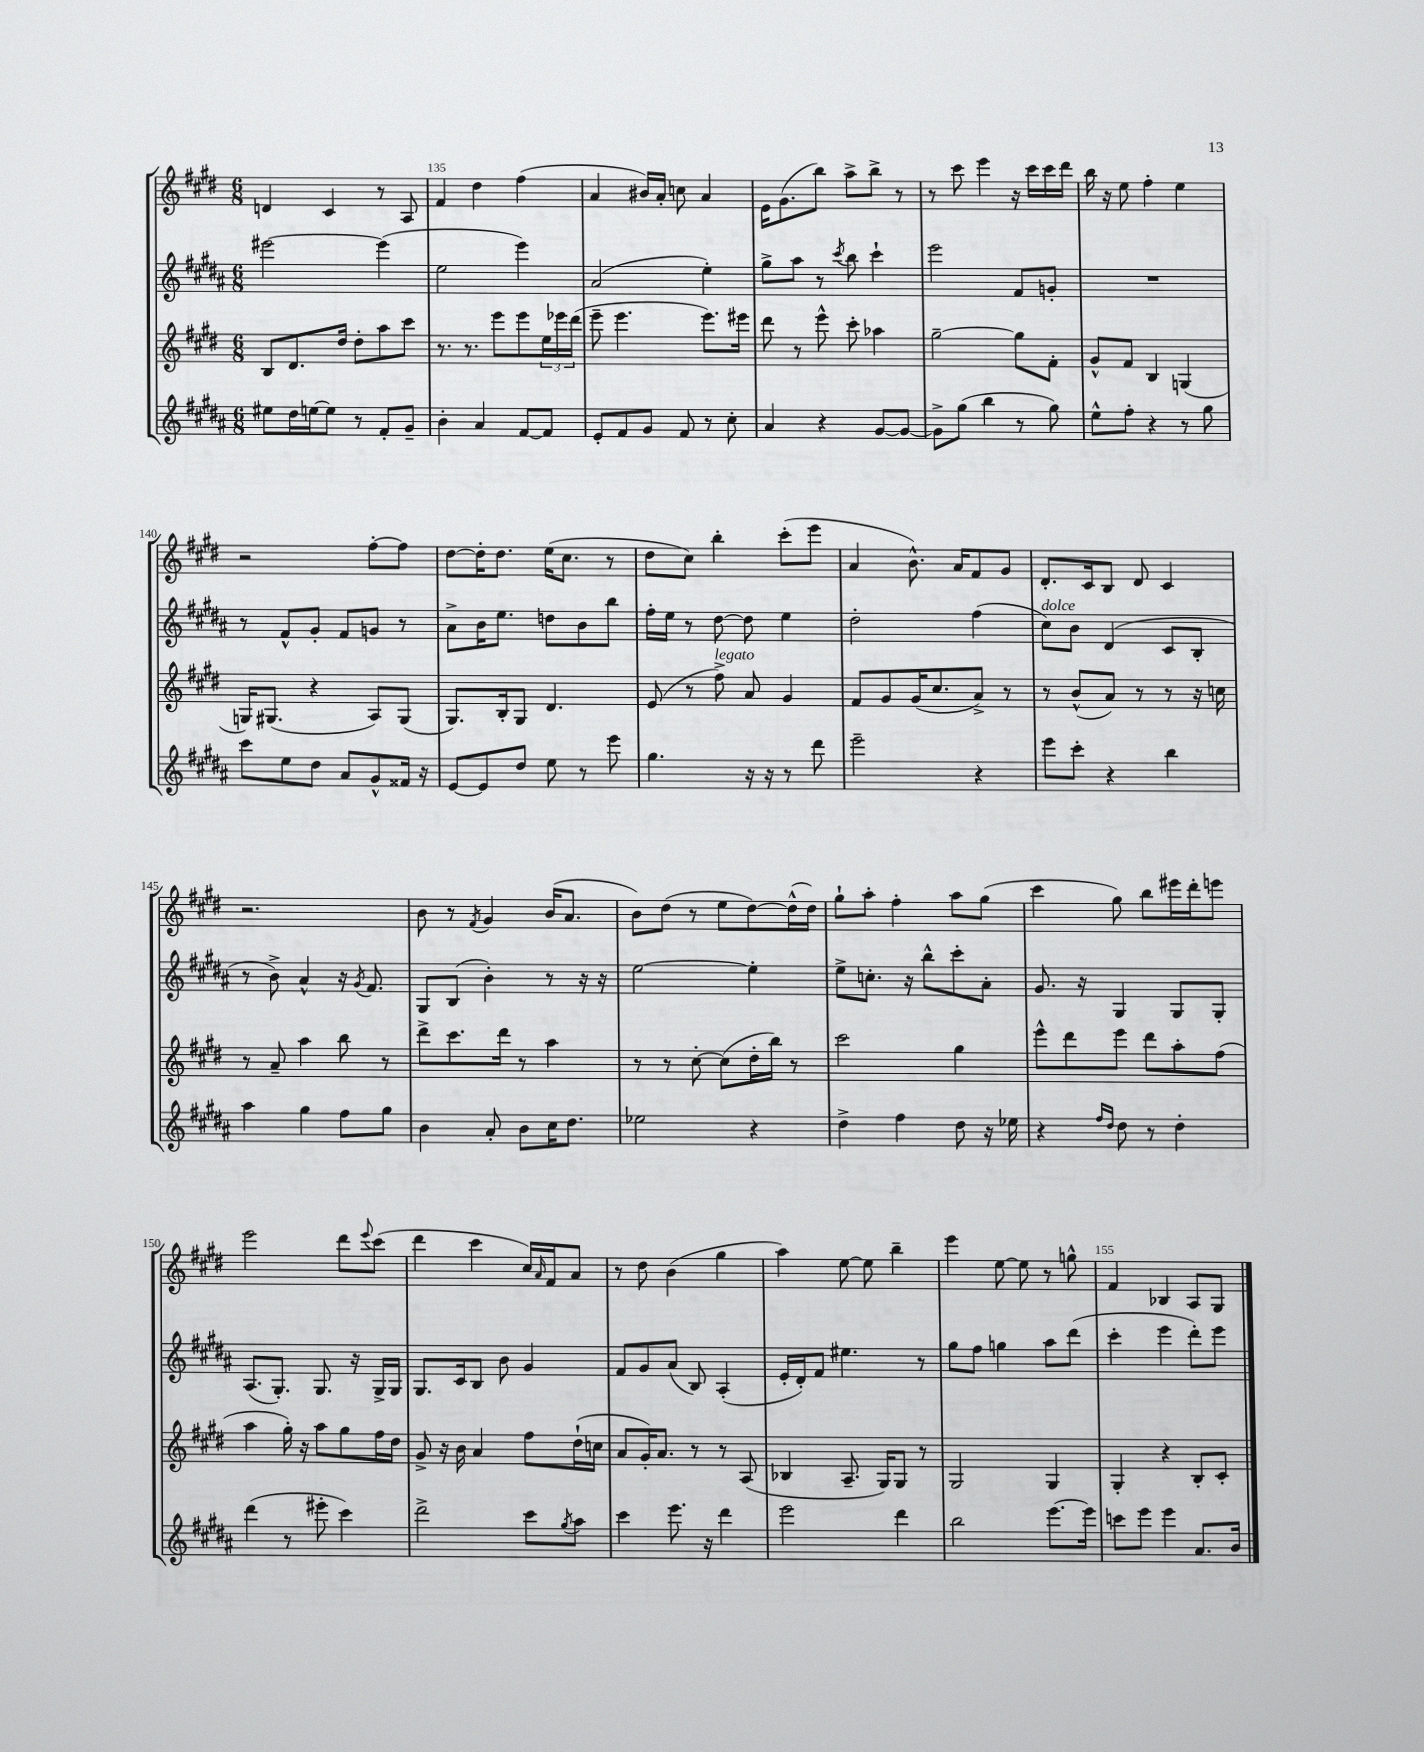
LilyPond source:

<<
\new StaffGroup <<
\new Staff = "s0" {
    \clef treble \key e \major \numericTimeSignature \time 6/8
    d'4 cis'4 r8 a8 |
    fis'4 dis''4 fis''4( |
    a'4 bis'16) a'16-. c''8 a'4 |
    e'16 gis'8.( b''8) a''8-> b''8-> r8 |
    r8 cis'''8 e'''4 r16 cis'''16 cis'''16 dis'''16 |
    b''16 r16 e''8 fis''4-. e''4 |
    r2 fis''8~-. fis''8 |
    dis''8~ dis''16-. dis''8. e''16( cis''8. r8 |
    dis''8 cis''8) b''4-. cis'''8-.( e'''8 |
    a'4 b'8.-^) a'16 fis'8 gis'8 |
    dis'8.-. cis'16 b8 dis'8 cis'4 |
    r2. |
    b'8 r8 \acciaccatura { fis'8 } gis'4 b'16( a'8. |
    b'8) dis''8( r8 e''8 dis''8~) dis''16-^( dis''16) |
    gis''8-! a''8-. fis''4-. a''8 gis''8( |
    cis'''4 gis''8) b''8 eis'''16 dis'''16-. e'''8 |
    e'''2 dis'''8 \appoggiatura { e'''8 } cis'''8( |
    dis'''4 cis'''4 cis''16) \grace { a'16 } fis'16 a'8 |
    r8 dis''8 b'4( gis''4 |
    a''4) e''8~ e''8 b''4-- |
    e'''4 e''8~ e''8 r8 g''8-^ |
    fis'4 bes4 a8 gis8 \bar "|." |
}
\new Staff = "s1" {
    \clef treble \key b \major \numericTimeSignature \time 6/8
    eis'''2~ eis'''4( |
    e''2 e'''4) |
    ais'2( e''4-.) |
    gis''8-> ais''8 r8 \acciaccatura { cis'''8 } b''8 cis'''4-! |
    e'''2 fis'8 g'8-. |
    R2. |
    r8 fis'8-^ gis'8-. fis'8 g'8 r8 |
    ais'8-> b'16 e''8. d''8 b'8 b''8 |
    fis''16-. e''16 r8 dis''8~ dis''8 e''4 |
    dis''2-. fis''4( |
    cis''8^\markup { \italic "dolce" }) b'8 dis'4( cis'8 b8-. |
    r8 b'8->) ais'4-^ r16 \acciaccatura { gis'8 } fis'8. |
    gis8 b8( b'4-.) r8 r16 r16 |
    e''2~ e''4-. |
    e''8-> c''8.-. r16 b''8-^ cis'''8-. ais'8-. |
    gis'8. r16 gis4 gis8 gis8-. |
    ais8.( gis8.-.) gis8. r16 gis16-> gis16 |
    gis8. cis'16 b8 b'8 gis'4 |
    fis'8 gis'8 ais'8( b8) ais4-.( |
    e'16-. dis'16-.) fis'8 eis''4. r8 |
    gis''8 fis''8 g''4 ais''8 dis'''8( |
    cis'''4-. e'''4 dis'''8-.) e'''8 \bar "|." |
}
\new Staff = "s2" {
    \clef treble \key e \major \numericTimeSignature \time 6/8
    b8 dis'8. dis''16 dis''8-. a''8 cis'''8 |
    r8. r8. e'''8 e'''8 \tuplet 3/2 { e''16 ees'''16 dis'''16( } |
    e'''8-- e'''4. e'''8.) eis'''16 |
    dis'''8 r8 e'''8-^ cis'''8-. aes''4 |
    gis''2~-- gis''8 fis'8-. |
    gis'8-^ fis'8 b4 g4( |
    g16) gis8.( r4 a8) gis8( |
    gis8.) b16-. gis8 dis'4. |
    e'8( r8 fis''8->^\markup { \italic "legato" }) a'8 gis'4 |
    fis'8 gis'8 gis'16( cis''8. a'8->) r8 |
    r8 b'8-^( a'8) r8 r8 r16 c''16 |
    r8 a'8-- a''4 b''8 r8 |
    dis'''8-> cis'''8. dis'''16 r8 a''4 |
    r8 r8 cis''8~-. cis''8( dis''16-. b''16) r8 |
    cis'''2 gis''4 |
    e'''8-^ dis'''8 e'''8 dis'''8 a''8-. fis''8( |
    a''4 gis''16-.) r16 a''8 gis''8 fis''16 dis''16 |
    gis'8-> r16 b'16 a'4 fis''8 dis''16-!( c''16 |
    a'8 gis'16-.) a'8. r8 r8 a8( |
    bes4 a8.-- gis16) gis8 r8 |
    gis2 gis4 |
    gis4-. r4 b8-. cis'8-. \bar "|." |
}
\new Staff = "s3" {
    \clef treble \key b \major \numericTimeSignature \time 6/8
    eis''8 dis''16 e''16~ e''8 r8 fis'8-. gis'8-- |
    b'4-. ais'4 fis'8~ fis'8 |
    e'8-. fis'8 gis'8 fis'8 r8 cis''8-. |
    ais'4 r4 gis'8~ gis'8~ |
    gis'8-> gis''8( b''4 r8 gis''8) |
    e''8-^ fis''8-. r4 r8 gis''8 |
    cis'''8 e''8 dis''8 ais'8 gis'8-^ fisis'16 r16 |
    e'8~ e'8 dis''8 e''8 r8 e'''8 |
    gis''4. r16 r16 r8 dis'''8 |
    e'''2-- r4 |
    e'''8 cis'''8-. r4 b''4 |
    ais''4 gis''4 fis''8 gis''8 |
    b'4 ais'8-. b'8 cis''16 dis''8. |
    ees''2 r4 |
    dis''4-> fis''4 dis''8 r16 ees''16 |
    r4 \grace { fis''16 dis''16 } dis''8 r8 dis''4-. |
    dis'''4( r8 eis'''8-. cis'''4) |
    dis'''2-> cis'''8 \acciaccatura { gis''8 } ais''8 |
    cis'''4 e'''8. r16 dis'''4 |
    e'''2 dis'''4 |
    b''2 e'''8.~ e'''16 |
    c'''8 e'''8 e'''4 ais'8. b'16 \bar "|." |
}
>>
>>
\layout { \context { \Score currentBarNumber = #134 \override BarNumber.break-visibility = ##(#f #t #t) barNumberVisibility = #(every-nth-bar-number-visible 5) } }
